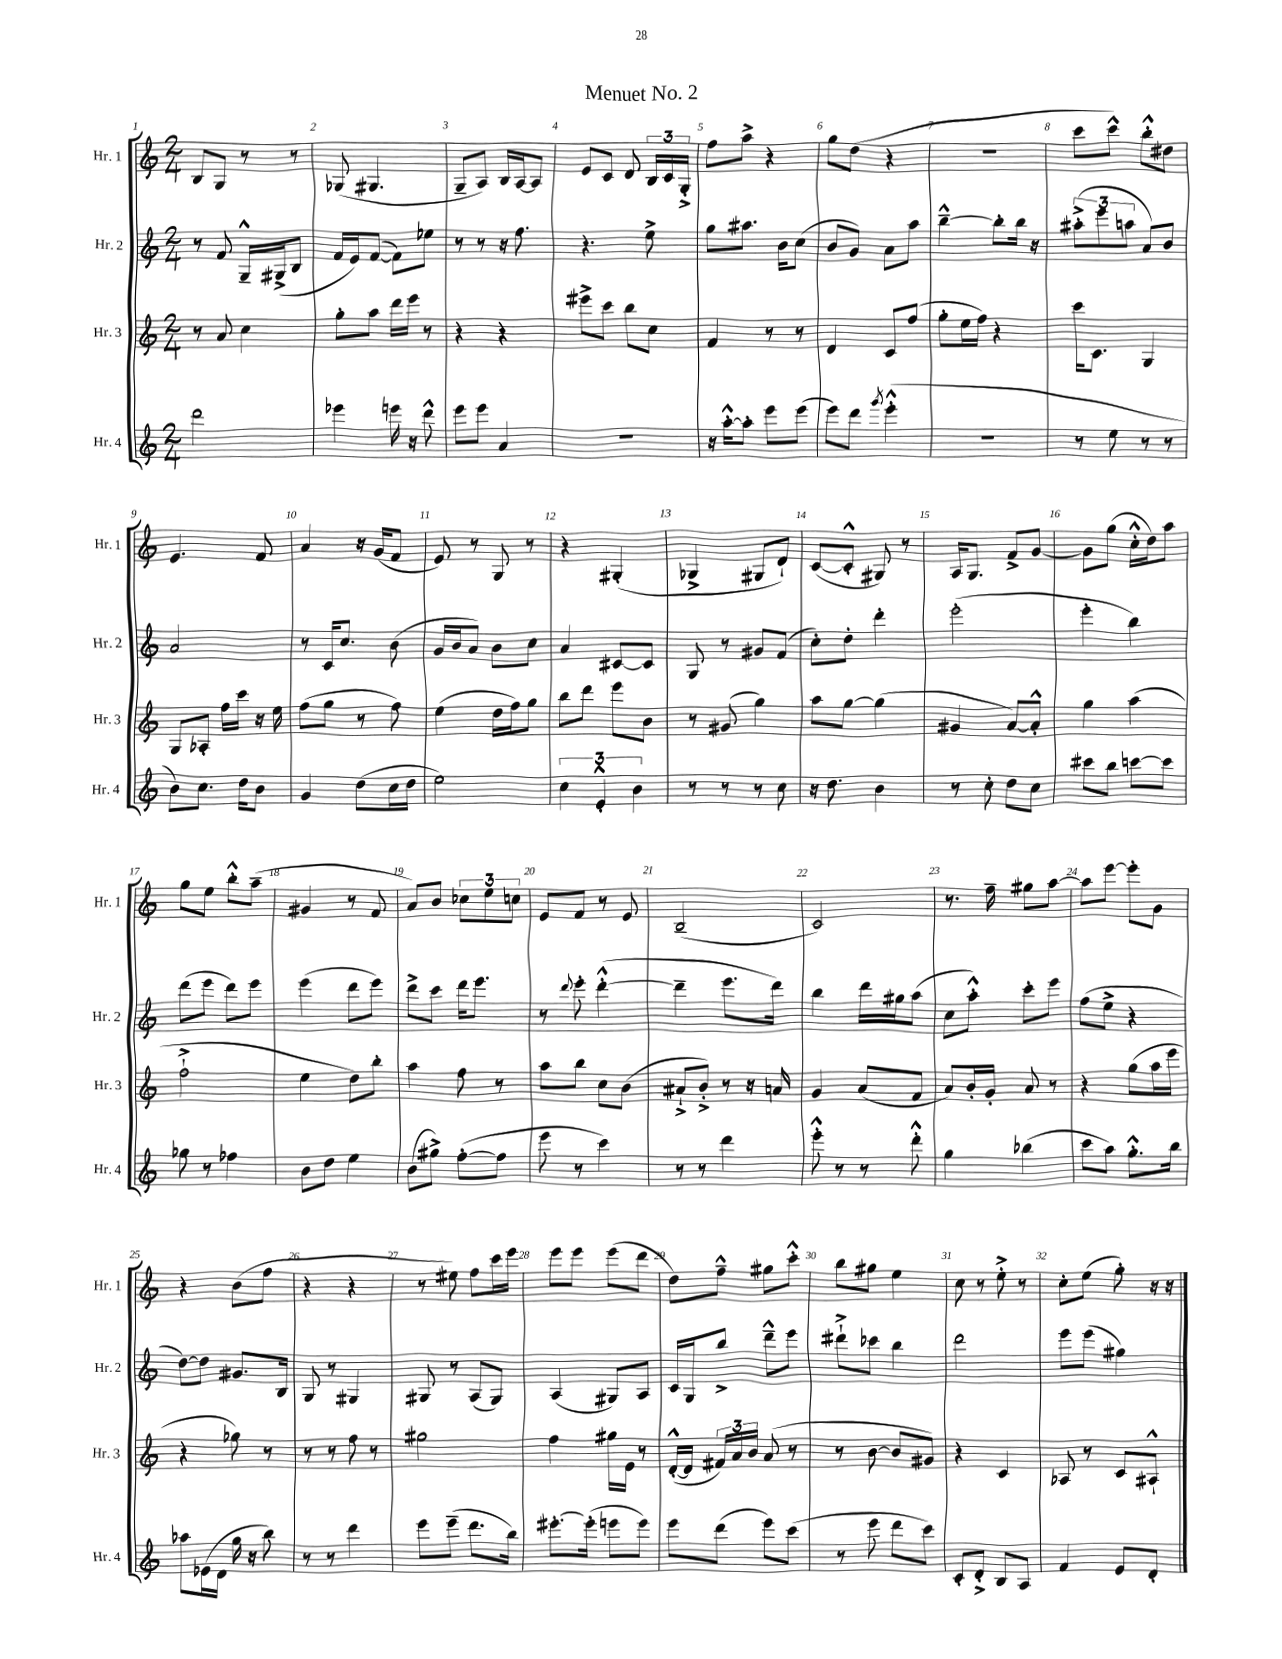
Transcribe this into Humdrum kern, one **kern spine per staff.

**kern	**kern	**kern	**kern
*staff4	*staff3	*staff2	*staff1
*clefG2	*clefG2	*clefG2	*clefG2
*k[]	*k[]	*k[]	*k[]
*M2/4	*M2/4	*M2/4	*M2/4
2ddd	8r	8r	8B
.	8a	8f	8G
.	4cc	16G~^^	8r
.	.	(16G#^	.
.	.	8B	8r
=	=	=	=
4eee-	8gg'	16f	(8G-
.	.	16e)	.
.	8aa	([8f	4.G#
16eee	16ddd	8f])	.
16r	16eee	.	.
8ddd^^	8r	8ee-	.
=	=	=	=
8eee	4r	8r	8G~
8eee	.	8r	8A)
4a	4r	16r	16B
.	.	8.ff	[16A
.	.	.	8A]
=	=	=	=
2r	8eee#^	4.r	8e
.	8ccc	.	8c
.	8bb	.	8d
.	8cc	8ee^	24B
.	.	.	24c
.	.	.	24G'^
=	=	=	=
16r	4f	8gg	8ff
[16aa'^^	.	.	.
8aa']	.	8.aa#	8aa^
8eee	8r	.	4r
.	.	16b	.
(8eee	8r	(8cc	.
=	=	=	=
8eee)	4d	8b	8gg
8ddd	.	8g)	(8dd
8qggg	.	.	.
(4eee'^^	8c	8a	4r
.	(8ff	8aa	.
=	=	=	=
2r	8gg'	[4bb~^^	2r
.	16ee	.	.
.	16ff)	.	.
.	4r	8bb']	.
.	.	16bb	.
.	.	16r	.
=	=	=	=
8r	16ccc	(12aa#'^	8ccc
.	8.c	.	.
.	.	12eee	.
8ee	.	.	8ccc^^)
.	.	12aa	.
8r	4G	8a)	8bb'^^
8r	.	8b	8dd#
=	=	=	=
8b)	8G	2a	4.e
8.cc	8A-'	.	.
.	16ff	.	.
16dd	16ccc	.	.
8b	16r	.	8f
.	16ee	.	.
=	=	=	=
4g	(8ff	8r	4a
.	8gg	16c	.
.	.	8.cc	.
(8dd	8r	.	16r
.	.	.	(16g
16cc	8ff)	(8b	8f
16dd	.	.	.
=	=	=	=
2ee)	(4ee	16g	8e)
.	.	16b	.
.	.	8a)	8r
.	16dd	8b	8G
.	16ff)	.	.
.	8gg	8cc	8r
=	=	=	=
6cc	8bb	4a	4r
.	8ddd	.	.
6e'^^	.	.	.
.	8eee	[8c#	(4G#'
6b	.	.	.
.	8b	8c#]	.
=	=	=	=
8r	8r	8G	4G-^
8r	(8g#	8r	.
8r	4gg)	8g#	8G#
8cc	.	(8f	8d`)
=	=	=	=
16r	8aa	8cc')	([8c
8.dd	.	.	.
.	[8gg	8dd'	8c'^^]
4b	(4gg]	4ddd'	8G#)
.	.	.	8r
=	=	=	=
8r	4g#	(2eee'	16A
.	.	.	8.G
8cc'	.	.	.
8dd	[8a)	.	8f^
8cc	8a'^^]	.	[8g
=	=	=	=
8ccc#	4gg	4eee'	8g]
8bb	.	.	(8gg
[8ccc	(4aa	4bb)	16cc'^^
.	.	.	16dd)
8ccc]	.	.	8aa
=	=	=	=
8gg-	2ff`^	(8ddd	8gg
8r	.	8eee	8ee
4ff-	.	8ddd)	8bb'^^
.	.	8eee	(8aa~
=	=	=	=
8b	4ee	(4eee	4g#
8dd	.	.	.
4ee	8dd)	8ddd	8r
.	8bb'	8eee)	8f
=	=	=	=
(8b	4aa	8ddd^	8a)
8gg#^)	.	8ccc	8b
([8ff'	8ff	16ddd	12cc-
.	.	8.eee	.
.	.	.	12ee
8ff]	8r	.	.
.	.	.	12cc
=	=	=	=
8eee	8aa	8r	8e
.	.	8qqddd	.
8r	8bb	8eee'	8f
4ccc)	8cc	([4ddd'^^	8r
.	(8b	.	8e
=	=	=	=
8r	8a#`^	4ddd~]	(2B~
8r	8b'^)	.	.
4ddd	8r	8.eee	.
.	16r	.	.
.	16a	16ddd)	.
=	=	=	=
8eee'^^	4g	4bb	2c)
8r	.	.	.
8r	(8a	16ddd	.
.	.	16gg#	.
8ddd'^^	8f	(8aa	.
=	=	=	=
4gg	8a)	8cc	8.r
.	16b'	8aa'^^)	.
.	16g'	.	16ff~
(4bb-	8a	8ccc'	8gg#
.	8r	8eee	[8aa
=	=	=	=
8ccc	4r	(8ff	8aa]
8aa)	.	8ee^	[8eee
8.gg'^^	(8gg	4r	8eee']
.	16aa	.	8g
16bb	16eee	.	.
=	=	=	=
8aa-	4r	[8dd)	4r
(16e-	.	8dd]	.
16d	.	.	.
16gg	8gg-)	8.g#	(8b
16r	.	.	.
8bb)	8r	.	8ff
.	.	16B	.
=	=	=	=
8r	8r	8G	4r
8r	8r	8r	.
4ddd	8ff	4G#	4r
.	8r	.	.
=	=	=	=
8eee	2gg#	8G#	8r
(8eee~	.	8r	8ee#)
8.ddd	.	(8A	8ff
.	.	8G#)	16ccc
16bb)	.	.	16eee
=	=	=	=
[8.eee#'	4ff	(4A	8eee
.	.	.	8eee
(16eee#']	.	.	.
8eee	16gg#	8G#)	(8eee
.	16e	.	.
8eee)	8r	8A	8ddd
=	=	=	=
8eee	([16d'^^	16c	8dd)
.	16d]	16G	.
(8ddd	24f#)	8bb^	8ff~^^
.	24a	.	.
.	24b	.	.
8eee)	(8a	8ddd~^^	8gg#
(8ccc	8r	8eee	8ccc'^^
=	=	=	=
8r	8r	8ddd#`^	8bb
8eee	[8b	8ccc-	8gg#
8ddd	8b]	4bb	4ee
8ccc)	8g#)	.	.
=	=	=	=
8c'	4r	2ddd	8cc
8d'^	.	.	8r
8B	4c	.	8ee'^
8A	.	.	8r
=	=	=	=
4f	8A-	8eee	8cc'
.	8r	(8eee	(8ee
8e	8c	4gg#)	8gg')
8d'	8A#`^^	.	16r
.	.	.	16r
==	==	==	==
*-	*-	*-	*-
